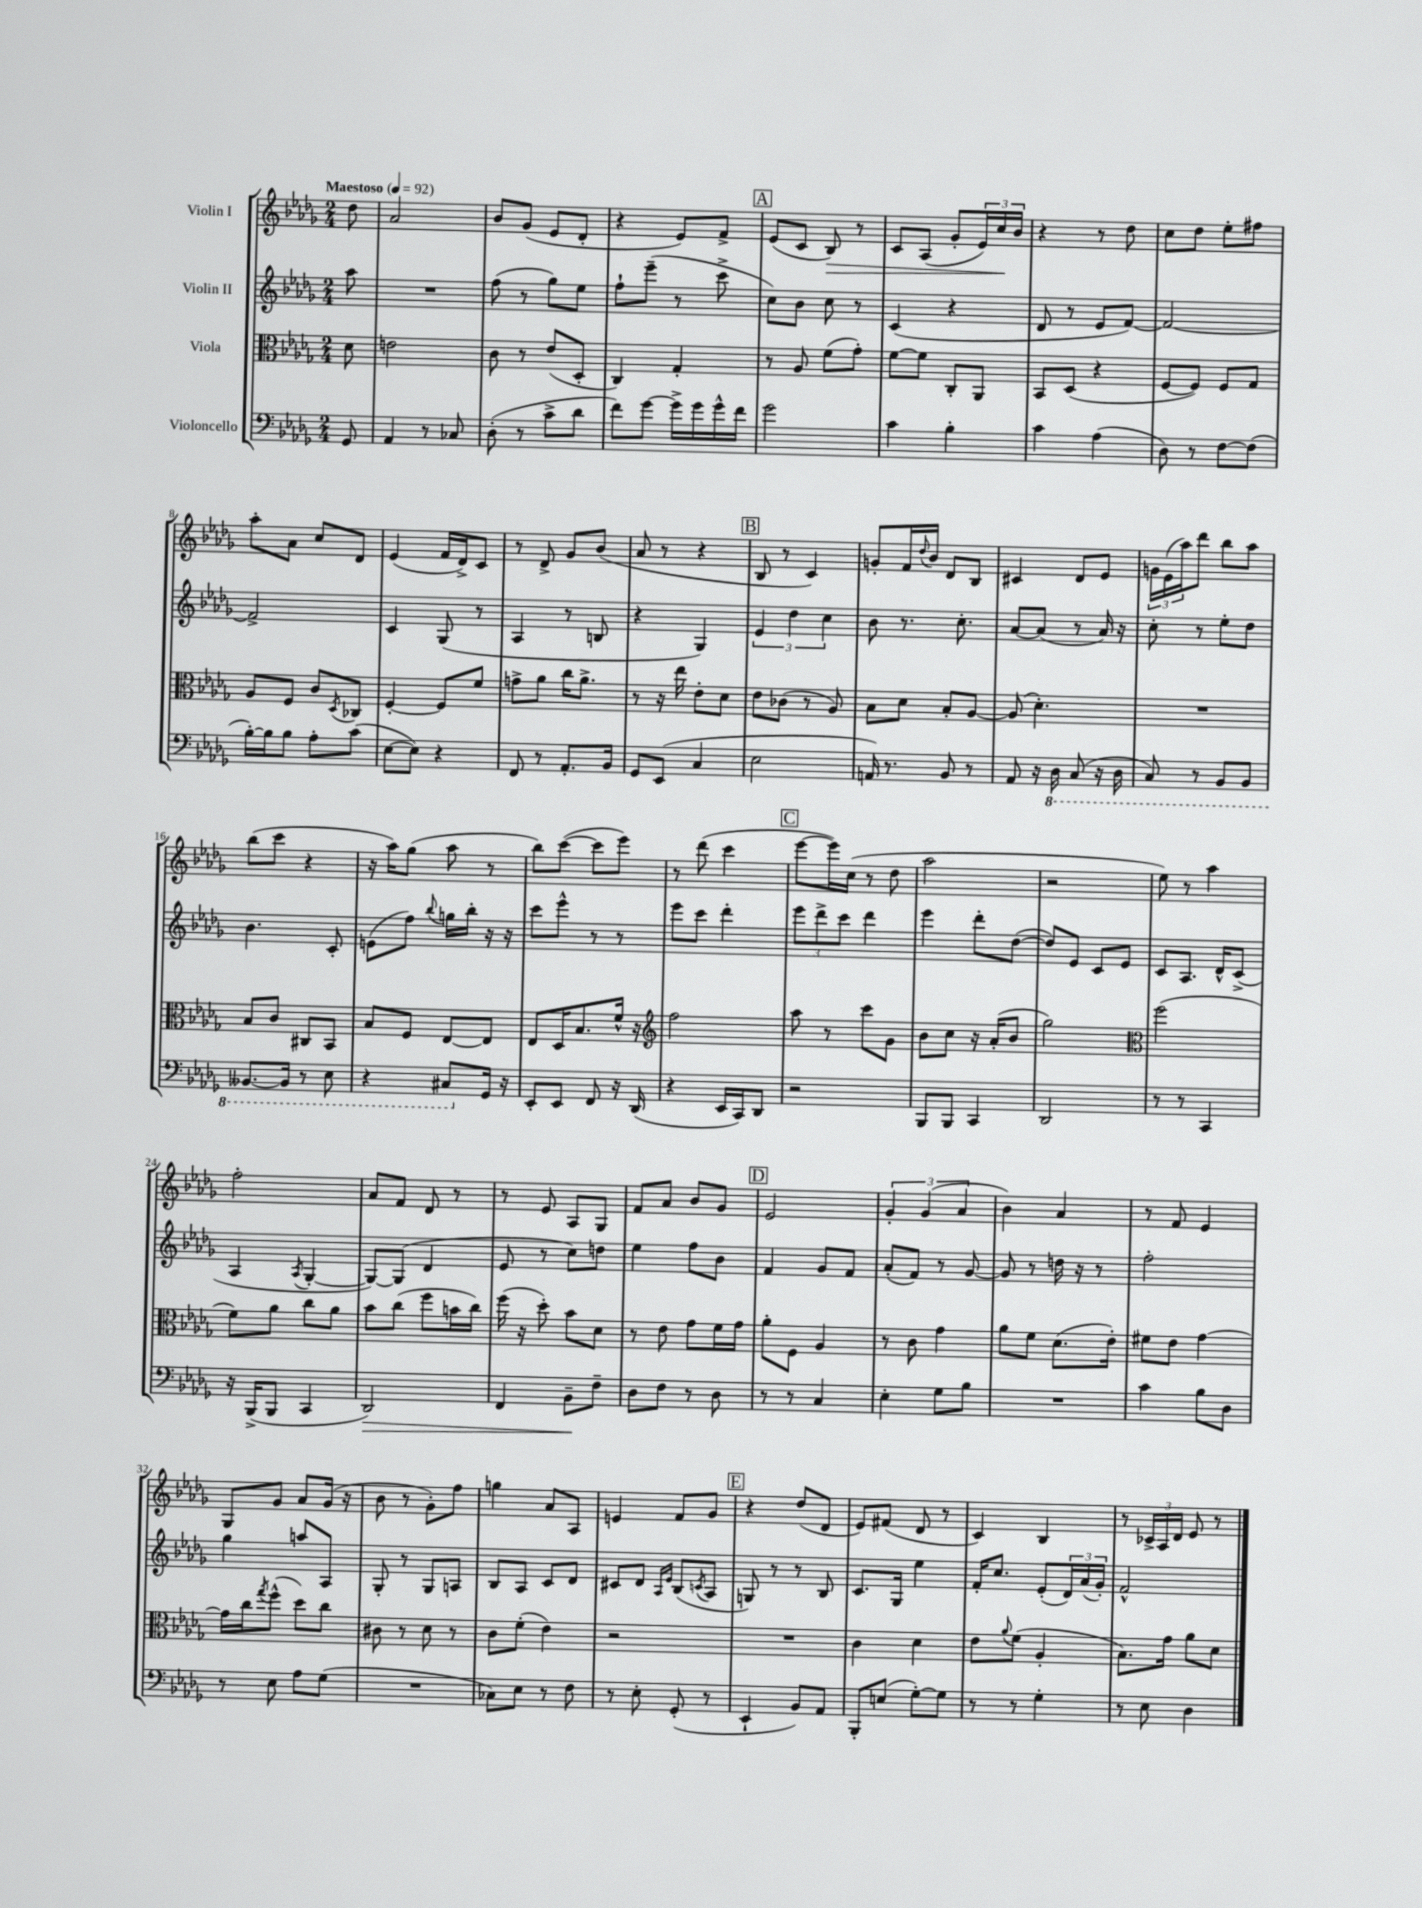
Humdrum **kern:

**kern	**kern	**kern	**kern
*staff4	*staff3	*staff2	*staff1
*clefF4	*clefC3	*clefG2	*clefG2
*k[b-e-a-d-g-]	*k[b-e-a-d-g-]	*k[b-e-a-d-g-]	*k[b-e-a-d-g-]
*M2/4	*M2/4	*M2/4	*M2/4
*MM92	*MM92	*MM92	*MM92
8GG-/	8d-\	8aa-\	8dd-\
=	=	=	=
4AA-/	2e\	2r	2a-/
8r	.	.	.
8C-/	.	.	.
=	=	=	=
(8D-'\	8c\	(8ff\	8b-/L
8r	8r	8r	(8g-/J
8c^\L	(8e-/L	8gg-\L)	8e-/L
8d-\J	8D-'/J	8ee-\J	8d-'/J
=	=	=	=
8f\L)	4C/)	8ff`\L	4r
[8g-\J	.	(8eee-~\J	.
16g-^\]LL	4G-'/	8r	8e-/L)
16g-\	.	.	.
16g-^^\	.	8ccc^\	8f^/J
16f\JJ	.	.	.
=	=	=	=
2g-\	8r	8cc\L)	(8e-/L
.	8A-/	8b-\J	8c/J
.	(8f\L	8cc\	8B-/)
.	8g-'\J)	8r	8r
=	=	=	=
4c\	[8f\L	(4c/	8c/L
.	8f\]J	.	(8A-/J
4B-'\	8C'/L	4r	8g-'/L
.	8AA-/J	.	24e-/L)
.	.	.	24cc/
.	.	.	24b-/JJ
=	=	=	=
4c\	8BB-/L	8d-/	4r
.	(8D-/J	8r	.
(4A-\	4r	8e-/L	8r
.	.	[8f/J)	8dd-\
=	=	=	=
8D-\)	[8F/L	2f/_	8cc\L
8r	8F/]J)	.	8dd-\J
[8F\L	8F/L	.	8ee-'\L
(8F\]J	8G-/J	.	8ff#\J
=	=	=	=
[16B-'\LL)	8A-/L	2f^/]	8aa-'\L
16B-\]J	.	.	.
8B-\J	8F/J	.	8a-\J
8A-'\L	8c/L	.	8cc/L
.	8qD-/	.	.
(8c\J	8C-/J	.	8d-/J
=	=	=	=
[8E-\L	[4F'/	4c/	(4e-/
8E-\]J)	.	.	.
4r	8F/]L	(8G-/	16f/LL
.	.	.	16d-^/J)
.	8f/J	8r	8c/J
=	=	=	=
8FF/	8g^\L	4A-/	8r
8r	8a-\J	.	8d-^/
8.AA-'/L	16cc\LK	8r	8g-/L
.	8.a-^\J	.	.
.	.	8B/	(8b-/J
16BB-/Jk	.	.	.
=	=	=	=
8GG-/L	8r	4r	8a-/
(8EE-/J	16r	.	8r
.	16ee-\	.	.
4C/	8e-'\L	4G-/)	4r
.	8d-\J	.	.
=	=	=	=
2E-\	8e-\L	6e-/	8B-/
.	(8c-\J	.	8r
.	.	6dd-\	.
.	8r	.	4c/)
.	.	6cc\	.
.	8A-/)	.	.
=	=	=	=
16AA/)	8B-\L	8b-\	8g'/L
8.r	.	.	.
.	8d-\J	8.r	16f/L
.	.	.	8qqdd-/
.	.	.	16b-/JJ
8BB-/	8B-'/L	.	8d-/L
.	.	8.cc'\	.
8r	[8A-/J	.	8B-/J
=	=	=	=
8AA-/	(8A-/]	[8a-/L	4c#/
16r	4.d-'\)	(8a-/]J	.
16DD-\	.	.	.
(8CC/	.	8r	8d-/L
16r	.	16a-/)	8e-/J
16DD-\	.	16r	.
=	=	=	=
8CC/)	2r	8cc'\	24g\LL
.	.	.	(24e-\
.	.	.	24aa-\J)
8r	.	8r	8ddd-\J
8BBB-/L	.	8ee-'\L	8bb-\L
8BBB-/J	.	8dd-\J	8aa-\J
=	=	=	=
[8.BBB--/L	8B-/L	4.b-\	(8bb-\L
.	8c/J	.	8ccc\J
16BBB--/]Jk	.	.	.
8r	8C#/L	.	4r
8EE-\	8BB-/J	8c'/	.
=	=	=	=
4r	8B-/L	(8e\L	16r
.	.	.	16aa-\LK)
.	8F/J	8ff\J)	(8gg-\J
.	.	8qqbb-/	.
8CC#/L	[8E-/L	16gg\LL	8aa-\
.	.	16bb-'\JJ	.
16GG-/Jk	8E-/]J	16r	8r
16r	.	16r	.
=	=	=	=
8EE-'/L	8E-/L	8ccc\L	8bb-\L)
8EE-/J	16D-/K	8eee-^^\J	([8ccc\J
.	8.B-/	.	.
8FF/	.	8r	8ccc\]L
16r	16f^^/Jk	8r	8eee-\J)
(16DD-/	16r	.	.
=	=	=	=
*	*clefG2	*	*
4r	2ff\	8eee-\L	8r
.	.	8ccc\J	(8ddd-\
16EE-/LL	.	4ddd-'\	4ccc\
16CC/J)	.	.	.
8DD-/J	.	.	.
=	=	=	=
2r	8aa-\	12eee-\L	[8eee-\L
.	.	12ddd-^\	.
.	8r	.	16eee-\]L)
.	.	12ccc\J	.
.	.	.	(16cc\JJ
.	8ccc\L	4ddd-\	8r
.	8g-\J	.	8dd-\
=	=	=	=
8BBB-/L	8b-\L	4eee-\	2aa-\
8BBB-/J	8cc\J	.	.
4CC/	16r	8ddd-'\L	.
.	(16a-'/LK	.	.
.	8b-/J	([8dd-\J	.
=	=	=	=
2DD-/	2gg-\)	8dd-/]L)	2r
.	.	8e-/J	.
.	.	8c/L	.
.	.	8e-/J	.
=	=	=	=
*	*clefC3	*	*
8r	(2ff\	8c/L	8ee-\)
8r	.	8.A-/J	8r
4CC/	.	.	4aa-\
.	.	16d-^^/LK	.
.	.	(8c^/J	.
=	=	=	=
16r	8f\L)	4A-/	2ff'\
(16BBB-^/LK	.	.	.
8BBB-/J	8a-\J	.	.
.	.	8qA-/	.
4CC/	8cc\L	[4G-'/	.
.	8a-\J	.	.
=	=	=	=
2DD-/)	8b-\L	8G-/_L)	8a-/L
.	(8cc\J	(8G-/]J	8f/J
.	8ff\L	4d-/	8d-/
.	16b\L	.	8r
.	16cc\JJ)	.	.
=	=	=	=
4FF/	(16ff\	8e-/	8r
.	16r	.	.
.	8dd-'\)	8r	8e-/
8BB-~\L	8b-\L	8cc\L)	8A-/L
8F~\J	8d-\J	8dd\J	8G-/J
=	=	=	=
8D-\L	8r	4ee-\	8f/L
8F\J	8e-\	.	8a-/J
8r	8g-\L	8ff\L	8b-/L
8D-\	16f\L	8b-\J	8g-/J
.	16g-\JJ	.	.
=	=	=	=
8r	8a-'\L	4f/	2e-/
8r	8F\J	.	.
4C/	4A-/	8g-/L	.
.	.	8f/J	.
=	=	=	=
4E-'\	8r	(8a-'/L	6g-'/
.	8c\	8f/J)	.
.	.	.	(6g-/
8G-\L	4g-\	8r	.
.	.	.	6a-/
8B-\J	.	[8g-/	.
=	=	=	=
2r	8a-\L	8g-/]	4b-\)
.	8f\J	8r	.
.	(8.d-\L	16dd\	4a-/
.	.	16r	.
.	.	8r	.
.	16e-'\Jk)	.	.
=	=	=	=
4c\	8f#\L	2ff'\	8r
.	8e-\J	.	8f/
8B-\L	[4g-\	.	4e-/
8D-\J	.	.	.
=	=	=	=
8r	16g-\]LL	4gg-\	8G-/L
.	16cc\J	.	.
.	8qgg-/	.	.
8E-\	(8ff^^\J	.	8g-/J
8A-\L	8dd-\L)	8aa/L	8a-/L
(8G-\J	8cc\J	8A-/J	(16g-/Jk
.	.	.	16r
=	=	=	=
2r	8c#\	8G-'/	8b-\
.	8r	8r	8r
.	8d-\	8G-/L	8g-'\L)
.	8r	8A/J	8ff\J
=	=	=	=
8C-\L)	8c\L	8B-/L	4gg\
8E-\J	(8f'\J	8A-/J	.
8r	4e-\)	8c/L	8a-/L
8F\	.	8d-/J	8A-/J
=	=	=	=
8r	2r	8c#/L	4e/
8E-'\	.	8d-/J	.
.	.	16qqA-/LL	.
.	.	16qqe-/JJ	.
(8GG-'/	.	(8B-/L	8f/L
.	.	8qc/	.
8r	.	8A-/J	8g-/J
=	=	=	=
4EE-`/	2r	8G/)	4r
.	.	8r	.
8BB-/L)	.	8r	(8dd-/L
8AA-/J	.	8B-/	8d-/J
=	=	=	=
8BBB-'/L	4c\	8.c/L	8e-/L)
(8E/J	.	.	(8f#/J
.	.	16G-/Jk	.
[8G-'\L)	4d-\	4ee-\	8d-/
8G-\]J	.	.	8r
=	=	=	=
8r	8e-\L	16f'/LK	4c/)
.	.	8.cc/J	.
.	8qqa-/	.	.
8r	(8f\J	.	.
4G-'\	4A-'/	(8e-'/L	4B-/
.	.	24d-/L)	.
.	.	(24a-/	.
.	.	24g-'/JJ)	.
=	=	=	=
8r	8.B-\L)	2f^^/	8r
8E-\	.	.	24c-^/LL
.	.	.	24A-/
.	16g-\Jk	.	.
.	.	.	24d-/JJ
4D-\	8a-\L	.	8e-/
.	8d-\J	.	8r
==	==	==	==
*-	*-	*-	*-
